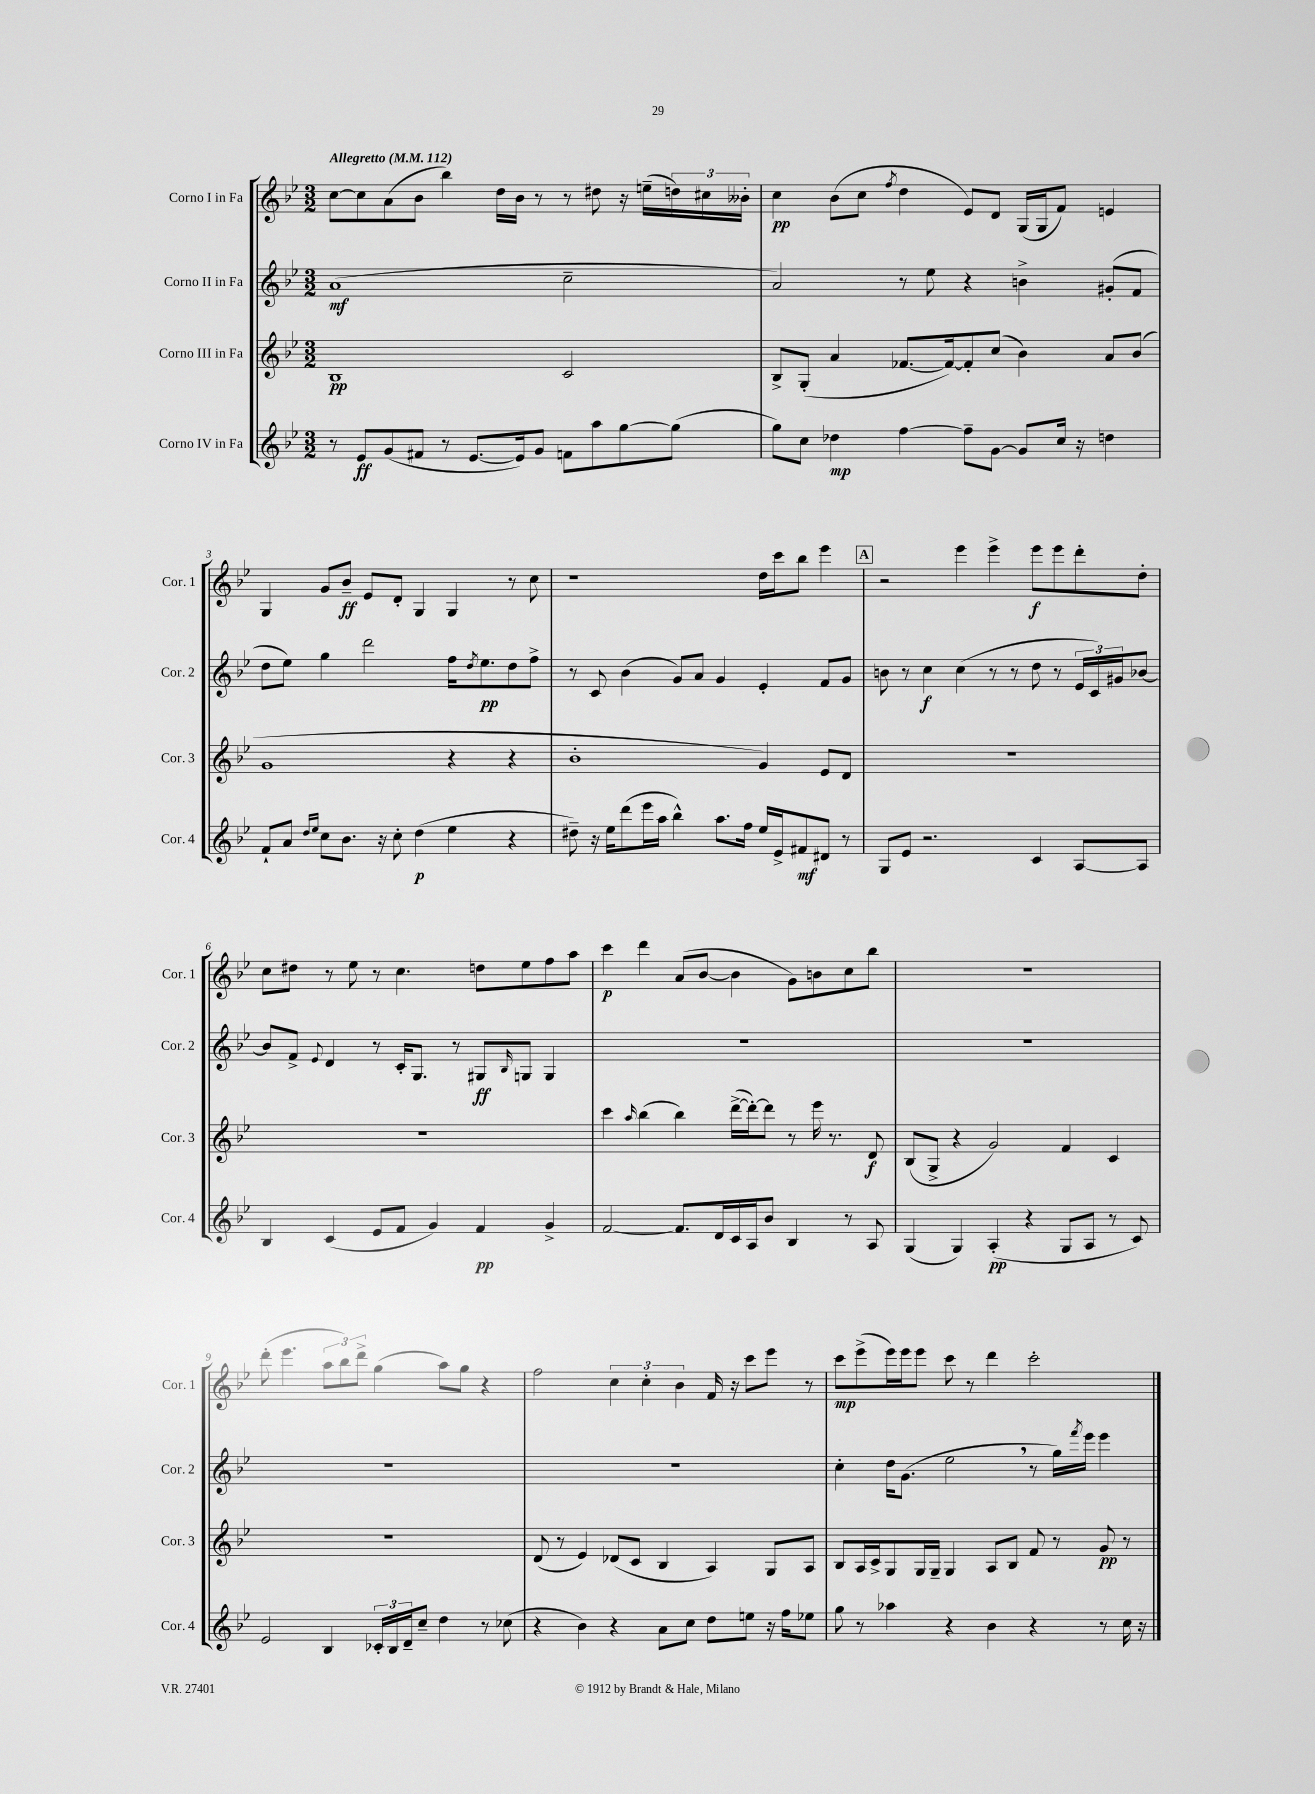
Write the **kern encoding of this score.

**kern	**kern	**kern	**kern
*staff4	*staff3	*staff2	*staff1
*clefG2	*clefG2	*clefG2	*clefG2
*k[b-e-]	*k[b-e-]	*k[b-e-]	*k[b-e-]
*M3/2	*M3/2	*M3/2	*M3/2
*MM112	*MM112	*MM112	*MM112
8r	1B-	(1a	[8cc\L
8e-/L	.	.	8cc\]
(8g/	.	.	(8a\
8f#/J	.	.	8b-\J
8r	.	.	4bb-\)
[8.e-/L	.	.	.
.	.	.	16dd\LL
16e-/]k)	.	.	16b-\JJ
8g/J	.	.	8r
8f\L	2c/	2cc~\	8r
8aa\	.	.	8dd#\
[8gg\	.	.	16r
.	.	.	(16ee~\LL
(8gg\]J	.	.	24dd\)
.	.	.	24cc#\
.	.	.	24b--'\JJ
=	=	=	=
8gg\L)	8B-^/L	2a/)	4cc\
8cc\J	(8G'/J	.	.
4dd-\	4a/	.	(8b-\L
.	.	.	8cc\J
.	.	.	8qff/
[4ff\	[8.f-/L	8r	4dd\
.	.	8ee-\	.
.	16f-/_k)	.	.
8ff~\]L	8f-'/]	4r	8e-/L)
[8g\J	(8cc/J	.	8d/J
8g/]L	4b-\)	4b^\	(16G/LL
.	.	.	16G/J
16cc/Jk	.	.	8f/J)
16r	.	.	.
4dd\	8a/L	(8g#'/L	4e/
.	(8b-/J	8f/J	.
=	=	=	=
8f`/L	1g	8dd\L	4G/
8a/J	.	8ee-\J)	.
16qqdd/LL	.	.	.
16qqee-/JJ	.	.	.
8cc\L	.	4gg\	8g/L
8.b-\J	.	.	8b-~/J
.	.	2ddd\	8e-/L
16r	.	.	.
8cc'\	.	.	8d'/J
(4dd\	.	.	4G/
4ee-\	4r	16ff\LK	4G/
.	.	8qdd/	.
.	.	8.ee-\	.
4r	4r	8dd\	8r
.	.	8ff^\J	8cc\
=	=	=	=
8dd#~\)	1b-'	8r	1r
16r	.	8c/	.
16ee-\LK	.	.	.
(8ddd\	.	(4b-\	.
16eee-\L	.	.	.
16aa\JJ	.	.	.
4bb-^^\)	.	8g/L)	.
.	.	8a/J	.
8.aa\L	.	4g/	.
16ff\Jk	.	.	.
16ee-/LL	4g/)	4e-'/	16dd\LL
16e-^/J	.	.	16ccc\J
8f#/	.	.	8bb-\J
8d#/J	8e-/L	8f/L	4eee-\
8r	8d/J	8g/J	.
=	=	=	=
8G/L	1.r	8b\	2r
8e-/J	.	8r	.
2.r	.	4cc\	.
.	.	(4cc\	4eee-\
.	.	8r	4eee-^\
.	.	8r	.
4c/	.	8dd\	8eee-\L
.	.	8r	8eee-\
[8A/L	.	24e-/LL	8ddd'\
.	.	24c/)	.
.	.	24g#/J	.
8A/]J	.	[8b-/J	8dd'\J
=	=	=	=
4B-/	1.r	8b-/]L	8cc\L
.	.	8f^/J	8dd#\J
.	.	8qqe-/	.
(4c/	.	4d/	8r
.	.	.	8ee-\
8e-/L	.	8r	8r
8f/J	.	16c'/LK	4.cc\
.	.	8.G/J	.
4g/)	.	.	.
.	.	8r	.
4f/	.	8G#/L	8dd\L
.	.	16qqB-/	.
.	.	8G/J	8ee-\
4g^/	.	4G/	8ff\
.	.	.	8aa\J
=	=	=	=
[2f/	4ccc\	1.r	4ccc\
.	16qqaa/	.	.
.	(4bb-\	.	4ddd\
8.f/]L	4bb-\)	.	(8a/L
.	.	.	[8b-/J
16d/L	.	.	.
16c/	([16ddd^\LL	.	4b-\]
16A/J	16ddd'\_J)	.	.
8b-/J	8ddd\]J	.	.
4B-/	8r	.	8g\L)
.	16eee-\	.	8b\
.	8.r	.	.
8r	.	.	8cc\
8A/	8d/	.	8bb-\J
=	=	=	=
(4G/	(8B-/L	1.r	1.r
.	8G^/J	.	.
4G/)	4r	.	.
(4A'/	2g/)	.	.
4r	.	.	.
8G/L	4f/	.	.
8A/J	.	.	.
8r	4c/	.	.
8c/)	.	.	.
=	=	=	=
2e-/	1.r	1.r	(8ddd'\
.	.	.	4.eee-\
4B-/	.	.	12aa\L
.	.	.	12bb-\)
.	.	.	12ddd^\J
24c-'/LL	.	.	(4gg\
24B-/	.	.	.
24d~/J	.	.	.
8cc~/J	.	.	.
4dd\	.	.	8aa\L)
.	.	.	8gg\J
8r	.	.	4r
(8cc-\	.	.	.
=	=	=	=
4r	(8d/	1.r	2ff\
.	8r	.	.
4b-\)	4e-/)	.	.
4r	(8d-/L	.	6cc\
.	8c/J	.	.
.	.	.	6cc'\
8a\L	4B-/	.	.
.	.	.	6b-\
8cc\J	.	.	.
8dd\L	4A/)	.	16f/
.	.	.	16r
8ee\J	.	.	8ccc\L
16r	8G/L	.	8eee-\J
16ff\LK	.	.	.
8ee-\J	8A/J	.	8r
=	=	=	=
8gg\	8B-/L	4cc'\	8ccc\L
8r	16A/L	.	(8eee-^\
.	16c^/J	.	.
4aa-\	8G/	16dd\LK	16eee-\L)
.	.	(8.g\J	16eee-\J
.	16G/L	.	8eee-\J
.	16G~/JJ	.	.
4r	4G/	2ee-\	8ccc\
.	.	.	8r
4b-\	8A/L	.	4ddd\
.	8B-/J	.	.
4r	8f/	8r	2ccc'\
.	8r	16gg\LL)	.
.	.	8qfff/	.
.	.	16eee-\JJ	.
8r	8g/	4eee-\	.
16cc\	8r	.	.
16r	.	.	.
==	==	==	==
*-	*-	*-	*-
